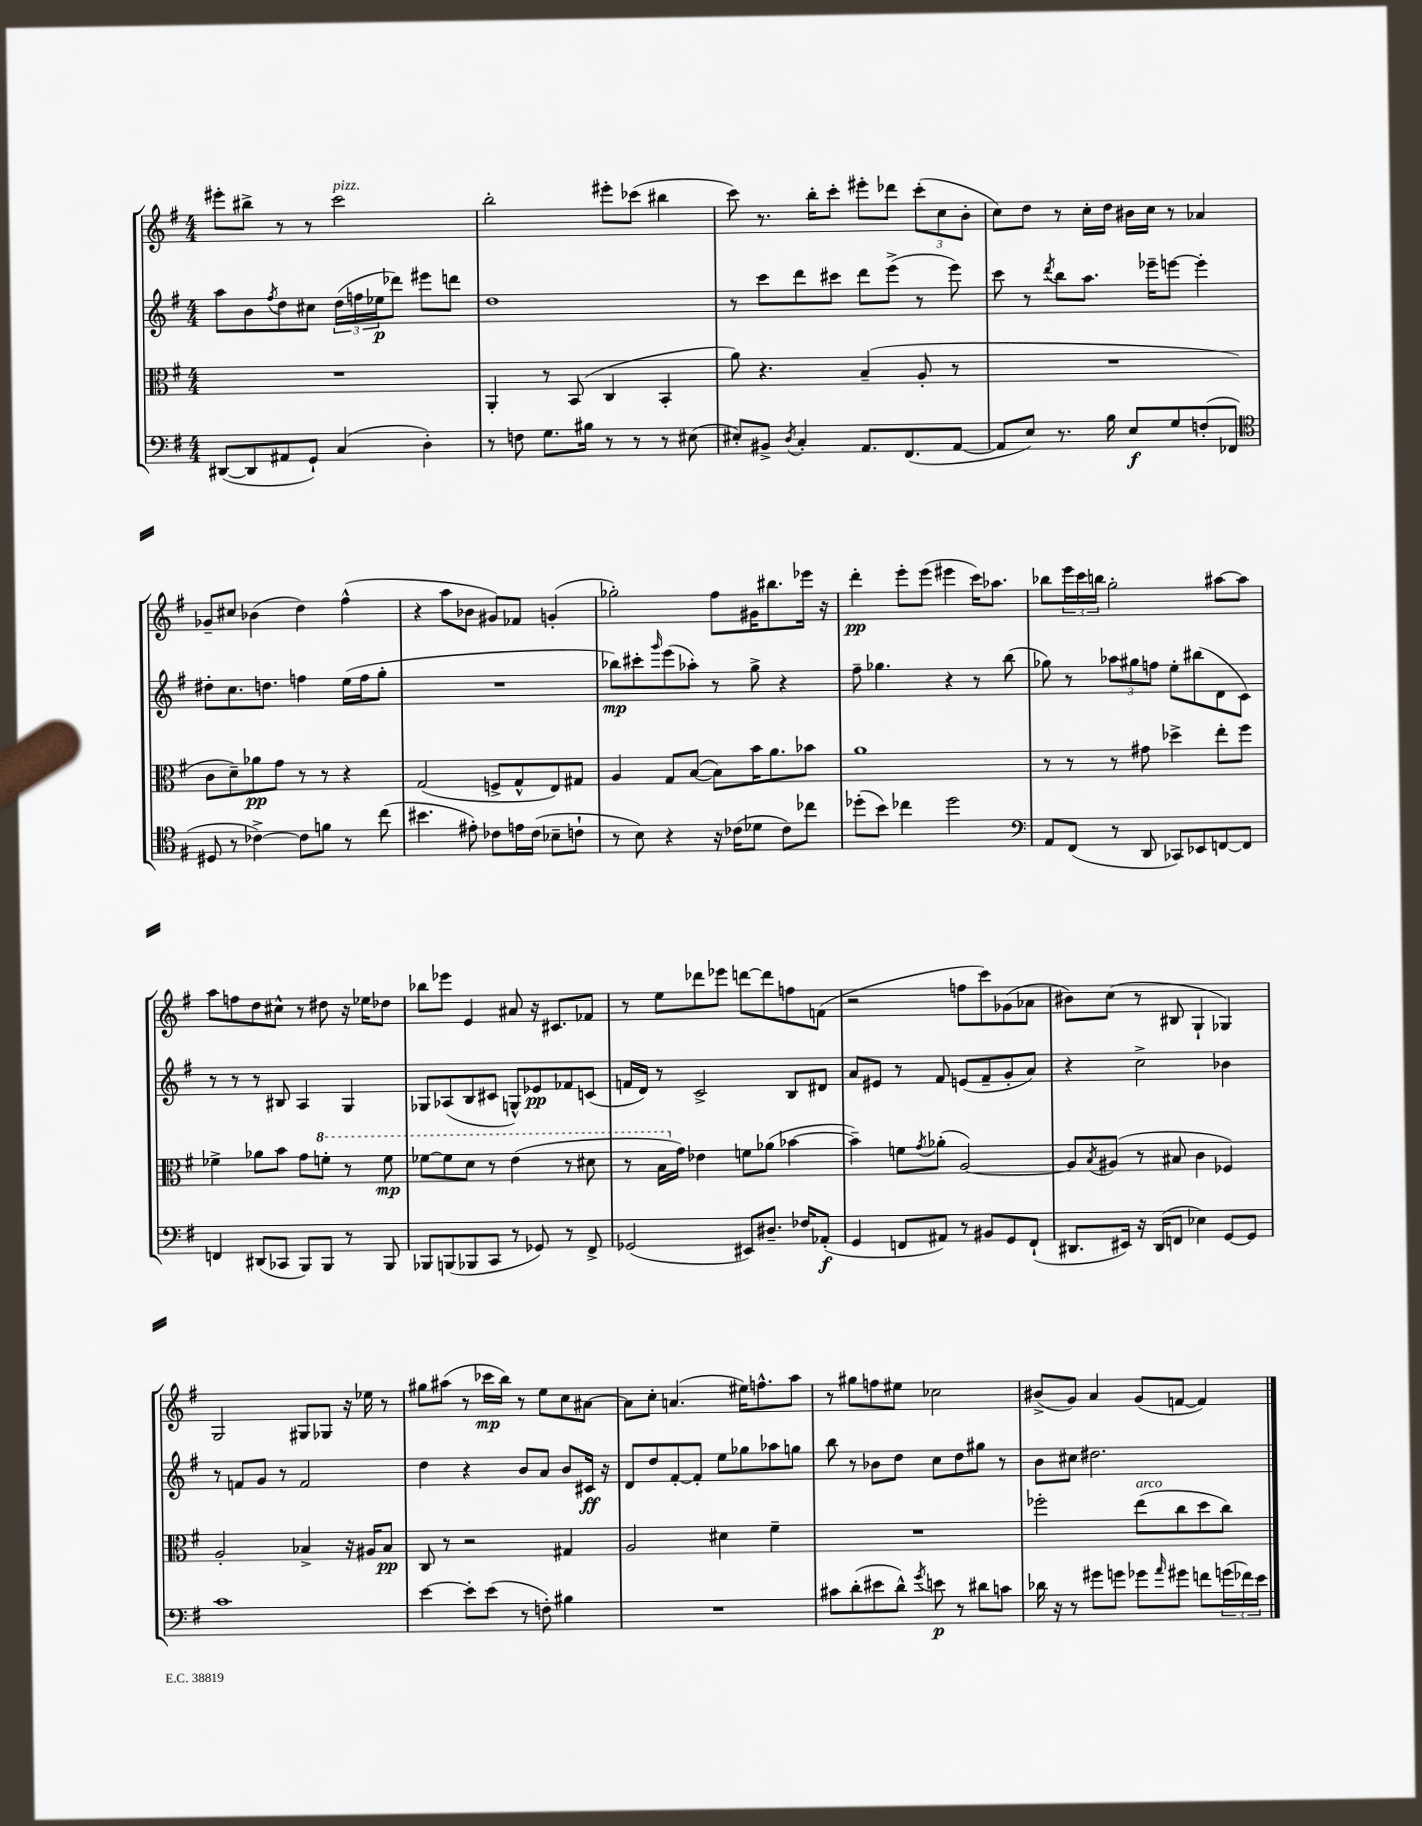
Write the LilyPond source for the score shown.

<<
\new StaffGroup <<
\new Staff = "s0" {
    \clef treble \key g \major \numericTimeSignature \time 4/4
    eis'''8-. bis''8-> r8 r8 c'''2^\markup { \italic "pizz." } |
    b''2-. eis'''8-. ces'''8( bis''4 |
    c'''8) r8. b''16-. c'''8-. eis'''8-. des'''8 \tuplet 3/2 { c'''8-.( c''8 b'8-. } |
    c''8) d''8 r8 c''16-. d''16 bis'16 c''16 r8 aes'4 |
    ges'8-- cis''8 bes'4( d''4) fis''4-^( |
    r4 a''8 bes'8 gis'8) fes'8 g'4-.( |
    ges''2-.) fis''8 gis'16 bis''8. ees'''16 r16 |
    d'''4-.\pp e'''8-. e'''8( eis'''4 c'''16) aes''8. |
    bes''8 \tuplet 3/2 { e'''16 c'''16 b''16 } g''2-. ais''8~ ais''8 |
    a''8 f''8 d''8 cis''8-^ r8 dis''8 r16 ees''16 des''8 |
    bes''8 ees'''8 e'4 ais'8 r16 cis'8. fes'8 |
    r8 e''8 des'''8 ees'''8 d'''8~ d'''8 f''8 f'8( |
    r2 f''8 c'''8) ges'8( aes'8 |
    bis'8) c''8( r8 bis8 g4-! ges4) |
    g2 gis8 ges8 r16 ees''16 r8 |
    gis''8 ais''8( r8 ces'''16\mp b''16) r8 e''8 c''8 ais'8~ |
    ais'8 c''8-. a'4.( eis''16) f''8.-^ a''8 |
    r8 gis''8 f''8 eis''8 ces''2 |
    bis'8->( g'8) a'4 g'8( f'8~ f'4) \bar "|." |
}
\new Staff = "s1" {
    \clef treble \key g \major \numericTimeSignature \time 4/4
    a''8 b'8 \acciaccatura { fis''8 } d''8 cis''8 \tuplet 3/2 { d''16( f''16 ees''16\p } des'''8) eis'''8 d'''8 |
    d''1 |
    r8 c'''8 d'''8 cis'''8 d'''8 e'''8->( r8 e'''8) |
    c'''8 r8 \acciaccatura { d'''8 } b''8 a''8. ees'''16-- e'''8~ e'''4-. |
    dis''8-. c''8. d''8. f''4 e''16( f''16 g''8-. |
    R1 |
    bes''8\mp) cis'''8-. \grace { g'''16 } e'''8( aes''8-.) r8 g''8-> r4 |
    fis''8-- ges''4. r4 r8 b''8( |
    ges''8) r8 \tuplet 3/2 { aes''8 gis''8 f''8 } e''8-. bis''8( d'8 c'8) |
    r8 r8 r8 bis8 a4 g4 |
    ges8 aes8( b8 cis'8 g8-^) ees'8\pp fes'8 c'8( |
    f'16 d'16) r8 c'2-> b8 dis'8 |
    a'8 eis'8 r8 fis'8 e'8( fis'8-- g'8-. a'8) |
    r4 c''2-> bes'4 |
    r8 f'8 g'8 r8 f'2 |
    d''4 r4 b'8 a'8 b'8 cis'16\ff r16 |
    d'8 d''8 fis'8~-. fis'8-. e''8 ges''8 aes''8 g''8 |
    b''8 r8 bes'8 d''8 c''8 d''8 gis''8 r8 |
    b'8 cis''8 dis''2. \bar "|." |
}
\new Staff = "s2" {
    \clef alto \key g \major \numericTimeSignature \time 4/4
    R1 |
    a,4-. r8 b,8( c4 b,4-. |
    a'8) r4. b4--( a8-. r8 |
    R1 |
    c'8 d'8--) aes'8\pp g'8 r8 r8 r4 |
    g2( f8-> g8-^ e8) gis8 |
    a4 g8 b8~( b8) b'16 a'8. bes'8 |
    a'1 |
    r8 r8 r8 gis'8 des''4-> e''8-. fis''8 |
    fes'4-> aes'8 b'8 g'8 \ottava #1 f''8-. r8 f''8\mp |
    fes''8~ fes''8 d''8 r8 e''4( r8 dis''8 |
    r8 b'16 \ottava #0 g'16) ees'4 f'8 aes'8( bes'4~ |
    bes'4--) f'8 \acciaccatura { g'8 } aes'8-.( a2~) |
    a8 \acciaccatura { b8 } ais8( r8 bis8 c'4 fes4) |
    a2-. bes4-> r16 ais16 bes8\pp |
    c8 r8 r2 gis4 |
    a2 dis'4 fis'4-- |
    R1 |
    fes''2-. e''8^\markup { \italic "arco" }( c''8 d''8 c''8) \bar "|." |
}
\new Staff = "s3" {
    \clef bass \key g \major \numericTimeSignature \time 4/4
    dis,8~( dis,8 ais,8 g,8-!) c4( d4-.) |
    r8 f8 g8. bis16 r8 r8 r8 eis8( |
    eis8-.) bis,8-> \acciaccatura { d8 } c4-. a,8. fis,8.( a,8~ |
    a,8 e8) r8. b16 e8\f g8 f8-.( fes,8 |
    \clef tenor dis8 r8 ces'4~->) ces'8 f'8 r8 c''8( |
    bis'4. eis'8-.) ces'8 e'16 ces'16( bes8-- c'8-! |
    r8 b8) r4 r16 ces'16( des'8 ces'8) ces''8 |
    des''8-.( b'8) ces''4 des''2 |
    \clef bass a,8 fis,8( r8 d,8 ces,8) ees,8 f,8~ f,8 |
    f,4 dis,8( ces,8 b,,8) b,,8 r8 b,,8 |
    bes,,8 b,,8( bes,,8 c,8 r8 ges,8) r8 fis,8-> |
    ges,2( eis,8) dis8.-- fes16 aes,8-.\f( |
    g,4 f,8 ais,8) r8 bis,8 g,8 f,8-!( |
    dis,8. eis,16) r16 dis,16( f,8 ees4) g,8~ g,8 |
    c'1 |
    e'4~ e'8-. e'8( r8 f8-.) bis4 |
    R1 |
    cis'8 d'8-.( eis'8 d'8-^) \acciaccatura { g'8 } e'8\p r8 dis'8 c'8 |
    des'16 r16 r8 gis'8 g'8 ges'8 \grace { a'16 } gis'8 f'8 \tuplet 3/2 { g'16( fes'16) e'16 } \bar "|." |
}
>>
>>
\layout { \context { \Score \remove "Bar_number_engraver" } }
